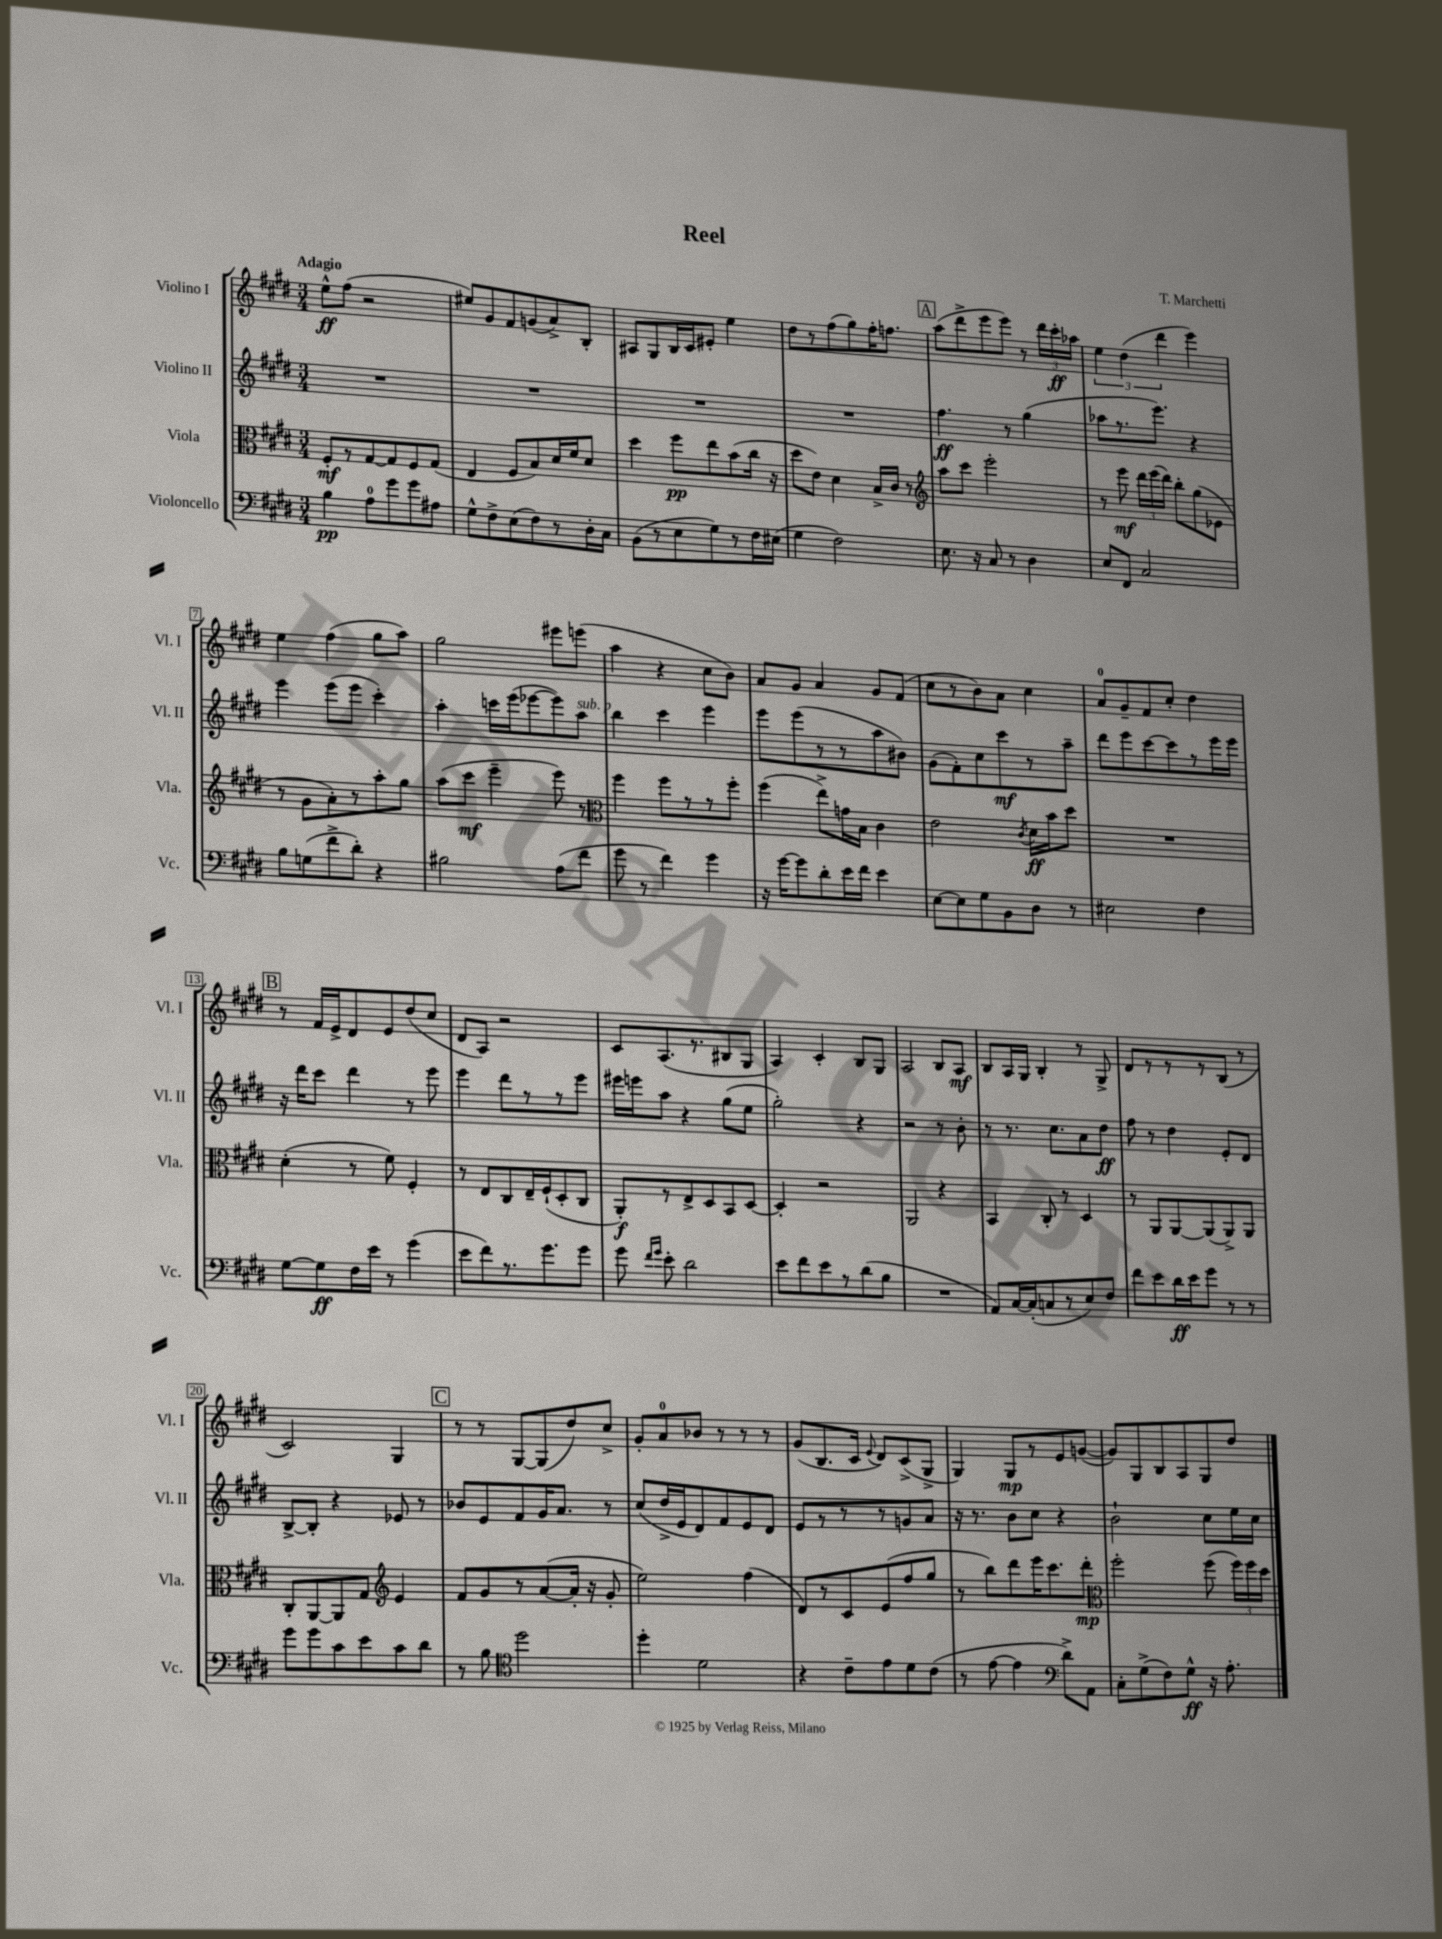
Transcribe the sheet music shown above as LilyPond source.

\header { title = "Reel" composer = "T. Marchetti" }
<<
\new StaffGroup <<
\new Staff = "s0" \with { instrumentName = "Violino I" shortInstrumentName = "Vl. I" } {
    \clef treble \key e \major \numericTimeSignature \time 3/4 \tempo "Adagio"
    \autoBeamOff e''8[-^\ff fis''8]( r2 |
    eis''8[) gis'8 fis'8 g'8( a'8->) b8]-. |
    ais8[ gis8 b16 cis'16 eis'8]-. e''4 |
    dis''8[ r8 fis''8( gis''8) fis''16-. f''8.] |
    \mark \markup { \box "A" } a''8[( dis'''8-> e'''8 e'''8]) r8 \tuplet 3/2 { dis'''16[ cis'''16-.\ff aes''16] } |
    \tuplet 3/2 { e''4 dis''4( dis'''4 } e'''4) |
    e''4 fis''4( gis''8[ a''8]) |
    gis''2 eis'''8[ e'''8]( |
    a''4 r4 cis''8[ b'8]) |
    a'8[ gis'8] a'4 gis'8[ fis'8]( |
    cis''8[ r8 b'8) a'8] cis''4 |
    a'8[-0 gis'8-- fis'8 cis''8]-. dis''4 |
    \mark \markup { \box "B" } r8 fis'16[ e'16-> dis'8 e'8 dis''8( cis''8] |
    dis'8[ a8]) r2 |
    cis'8[ a8.( r8. bis8 gis8] |
    a4) cis'4-. b8[ gis8] |
    a2 b8[ a8]\mf |
    b8[ a16 gis16] b4-. r8 gis8-> |
    dis'8[ r8 r8 r8 b8]( r8 |
    cis'2) gis4 |
    \mark \markup { \box "C" } r8 r8 gis8[~ gis8( dis''8) cis''8]-> |
    gis'8[-. a'8-0 bes'8] r8 r8 r8 |
    gis'8[( b8. cis'16] \appoggiatura { e'8 } dis'8[) cis'8->( gis8]-> |
    gis4) gis8[\mp r8 e'8 g'8]~( |
    g'8[) gis8 b8 a8 gis8 dis''8] \bar "|." |
}
\new Staff = "s1" \with { instrumentName = "Violino II" shortInstrumentName = "Vl. II" } {
    \clef treble \key e \major \numericTimeSignature \time 3/4
    \autoBeamOff R2. |
    R2. |
    R2. |
    R2. |
    \mark \markup { \box "A" } fis''4.\ff r8 gis''4( |
    aes''8[ r8. e'''8.]) r4 |
    e'''4 e'''8[( e'''8] cis'''4-.) |
    a''4-. c'''16[ e'''16( ees'''8~ ees'''8) a''8]^\markup { \italic "sub. p" } |
    b''4 cis'''4 e'''4 |
    e'''8[ e'''8( r8 r8 a''8 bis'8]) |
    gis'8[( fis'8-.) cis''8 cis'''8\mf r8 a''8]-- |
    dis'''8[ e'''8 cis'''8~ cis'''8 r8 e'''16 e'''16] |
    \mark \markup { \box "B" } r16 dis'''16[ cis'''8] dis'''4 r8 e'''8 |
    e'''4 dis'''8[ r8 r8 e'''8] |
    eis'''16[ e'''16 a''8] r4 gis''8[( e''8] |
    gis''2-.) r4 |
    r2 r8 b'8-. |
    r8 r8. cis''8.[ a'8 dis''8]\ff |
    fis''8 r8 dis''4 e'8[-. dis'8] |
    b8[~-> b8]-. r4 ees'8 r8 |
    \mark \markup { \box "C" } bes'8[ e'8 fis'8 gis'16 a'8.] r8 |
    cis''8[( dis''16-> e'16 dis'8) fis'8 e'8 dis'8] |
    e'8[ r8 r8 r8 g'8 a'8] |
    r16 r8. b'8[ cis''8] r4 |
    b'2-! cis''8[ e''16 cis''16] \bar "|." |
}
\new Staff = "s2" \with { instrumentName = "Viola" shortInstrumentName = "Vla." } {
    \clef alto \key e \major \numericTimeSignature \time 3/4
    \autoBeamOff fis8[-.\mf r8 gis8~ gis8 fis8 gis8]( |
    e4 fis8[ b8) dis'16 fis'16 dis'8] |
    dis''4 fis''8[\pp e''8 b'8( cis''16] r16 |
    dis''8[ e'8]) dis'4 b16[-> cis'16] r8 |
    \mark \markup { \box "A" } \clef treble a''8[ cis'''8] e'''2-. |
    r8 e'''8\mf \tuplet 3/2 { dis'''16[ e'''16( dis'''16]) } b''8[-. gis''8( ees'8] |
    r8 gis'8[ a'8-.) r8 a''8-. gis''8] |
    a''8[( cis'''8]\mf e'''4-- e'''8) r8 |
    \clef alto fis''4 fis''8[ r8 r8 fis''8]-. |
    fis''4( e''8[->) g'16 b16] cis'4 |
    e'2 \acciaccatura { cis'8 } dis'16[\ff b'16 dis''8] |
    R2. |
    \mark \markup { \box "B" } dis'4-.( r8 fis'8) fis4-. |
    r8 e8[ cis8 e16-- fis16-!( dis8-. cis8] |
    a,8[-.\f) r8 e8-> dis8 b,8 dis8]~ |
    dis4-. r2 |
    a,2 r4 |
    b,4 cis8-. r8 dis4 |
    r8 a,8[ a,8~ a,8( a,8->) a,8] |
    cis8[-. a,8~ a,8 gis8] \clef treble e'4 |
    \mark \markup { \box "C" } fis'8[ gis'8 r8 a'8~( a'16]-. r16 gis'8-. |
    e''2) fis''4( |
    dis'8[) r8 cis'8 e'8( fis''8 gis''8] |
    r8 b''8[) dis'''8 e'''16 cis'''8. dis'''8]-.\mp |
    \clef alto fis''2-. fis''8( \tuplet 3/2 { fis''16[) fis''16 dis''16] } \bar "|." |
}
\new Staff = "s3" \with { instrumentName = "Violoncello" shortInstrumentName = "Vc." } {
    \clef bass \key e \major \numericTimeSignature \time 3/4
    \autoBeamOff b4\pp a8[-0 gis'8 gis'8 ais8] |
    gis8[-^ fis8-> e8( fis8) r8 dis16-. cis16] |
    b,8[( r8 e8 gis8) r8 fis16 eis16]( |
    gis4 fis2) |
    \mark \markup { \box "A" } e8. r16 cis8 r8 dis4 |
    e8[ fis,8] cis2 |
    b8[ g8( fis'8-> dis'8]-.) r4 |
    bis2 a8[( fis'8] |
    gis'8 r8 fis'4) gis'4 |
    r16 gis'16[~ gis'8 dis'8-. e'16 fis'16] e'4 |
    e8[~ e8 gis8 b,8 dis8] r8 |
    eis2 fis4 |
    \mark \markup { \box "B" } gis8[~ gis8\ff fis16 e'16] r8 gis'4( |
    e'8[ fis'8) r8. gis'8. gis'8] |
    gis'8 \grace { fis'16[ gis'16] } e'8-. dis'2 |
    e'8[ fis'8 e'8 r8 dis'8( b8] |
    R2. |
    a,8[) cis16~ cis16-.( c8 r8 e8) fis8] |
    fis'8[ e'8 dis'16\ff e'16 gis'8] r8 r8 |
    gis'8[ gis'8 cis'8 e'8 cis'8 dis'8] |
    \mark \markup { \box "C" } r8 b8 \clef tenor dis''2 |
    dis''4-. dis'2 |
    r4 cis'8[-- e'8 dis'8 cis'8]( |
    r8 e'8~ e'4 \clef bass dis'8[->) a,8] |
    cis8[-. gis8->( fis8) gis8]-^\ff r16 a8.-. \bar "|." |
}
>>
>>
\layout { \context { \Score \override BarNumber.stencil = #(make-stencil-boxer 0.1 0.3 ly:text-interface::print) } }
